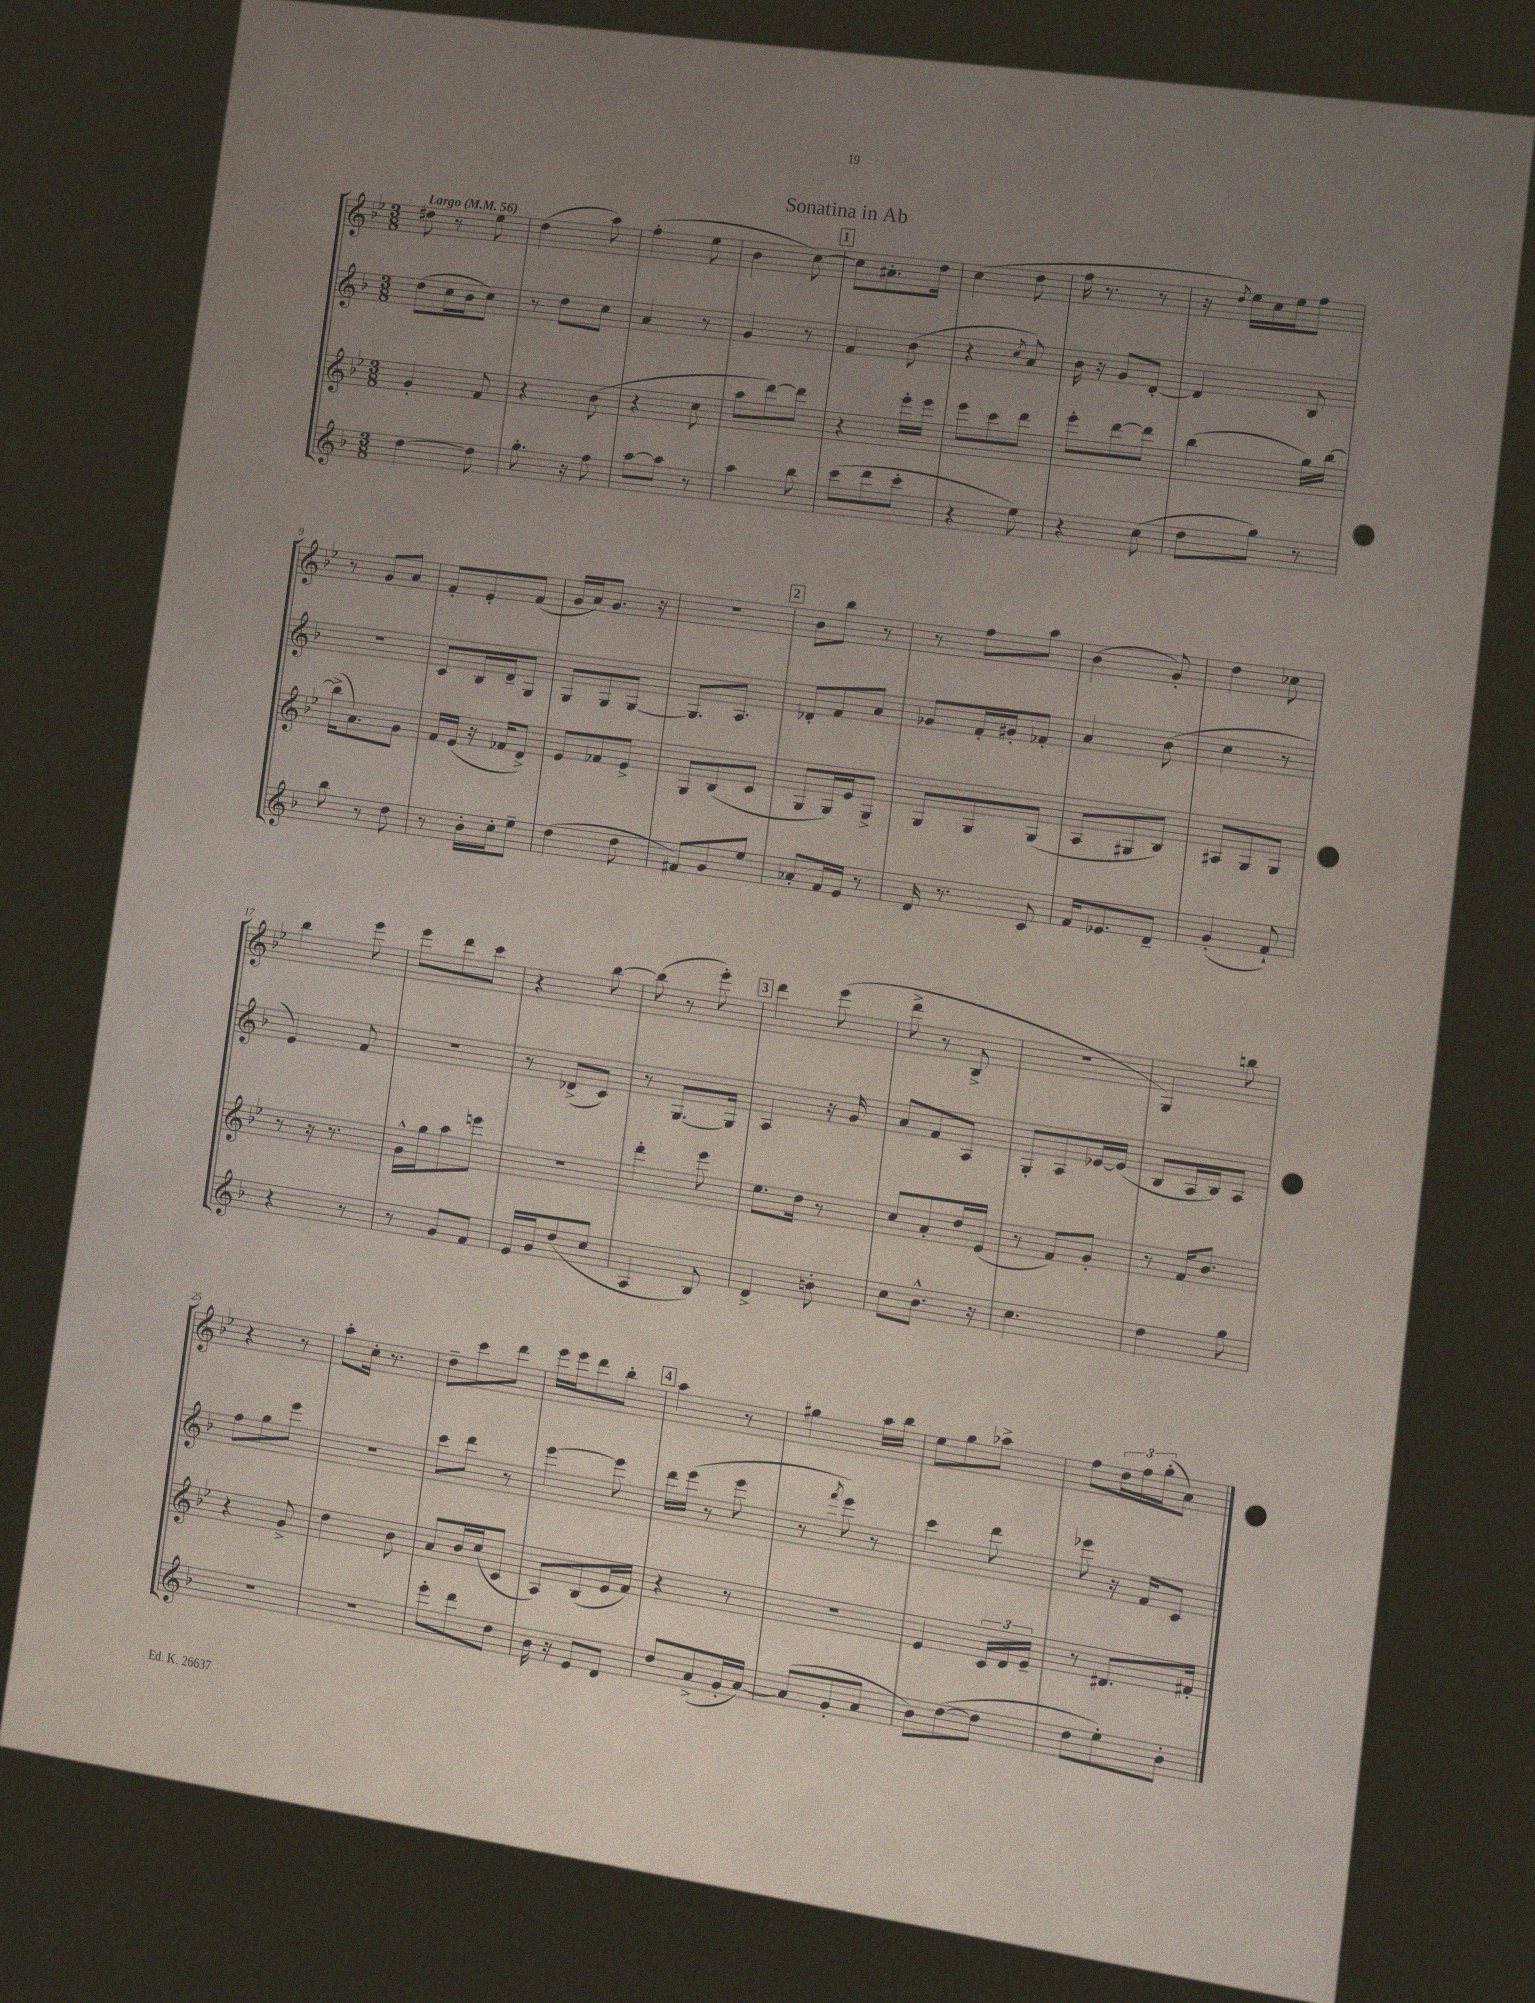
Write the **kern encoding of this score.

**kern	**kern	**kern	**kern
*staff4	*staff3	*staff2	*staff1
*clefG2	*clefG2	*clefG2	*clefG2
*k[b-]	*k[b-e-]	*k[b-]	*k[b-e-]
*M3/8	*M3/8	*M3/8	*M3/8
*MM56	*MM56	*MM56	*MM56
[4dd	4g'	(8dd	8dd#
.	.	16cc	8r
.	.	16b-	.
8dd]	8f	8cc)	8ee-
=	=	=	=
8.gg'	4r	8r	(4dd
.	.	8dd	.
16r	.	.	.
8ff	(8b-	8cc	8aa)
=	=	=	=
[8aa	4r	4a	(4ff'
8aa]	.	.	.
8r	8cc	8r	8ee-
=	=	=	=
4aa	8aa	4g	4b-
.	[8ddd)	.	.
8bb-	8ddd]	8r	[8cc)
=	=	=	=
(8ccc	4r	4f	8cc]
8ddd	.	.	8.a#'
8ccc'	16eee-'	(8b-	.
.	16eee-	.	16dd
=	=	=	=
4r	8eee-	4r	(4cc
.	8ccc	.	.
.	.	8qcc	.
8ee)	8ddd	8a)	8dd
=	=	=	=
4r	8eee-'	16b-	16ff
.	.	16r	8.r
.	[8ddd	8g	.
(8cc	8ddd]	[8d'	8r
=	=	=	=
8dd	(4bb-	4d]	16r
.	.	.	8qdd
.	.	.	16ee-)
8gg)	.	.	16cc
.	.	.	16ee-
8r	16gg)	8B-	8ff
.	[16bb-	.	.
=	=	=	=
8bb-	(16bb-^]	4.r	8r
.	8.a)	.	.
8r	.	.	8g
8dd	8g	.	8a
=	=	=	=
8r	16f	8c	8f'
.	(16e-	.	.
16b-'	16r	16B-	8e-'
16cc'	16f-	16d~	.
8ee~	8d^)	8G	(8f
=	=	=	=
(4dd	8e-	8G	16g
.	.	.	16a)
.	8f-	8G	8.g
8dd	8e-^	[8G	.
.	.	.	16r
=	=	=	=
8f#)	8G	8.G]	4.r
8g	(8B-	.	.
.	.	8.A	.
8ee	8c	.	.
=	=	=	=
8a-'	8G	8d-'	8b-
16f	16G)	8f	8bb-
16e	16e-	.	.
8r	8G^	8a	8r
=	=	=	=
16d	8G	8g-	8r
8.r	.	.	.
.	8G	16f'	8ff
.	.	16g#'	.
8c	(8G	8f-'	8aa
=	=	=	=
16f	8A	4a	(4b-
8.e-	.	.	.
.	8G#	.	.
8d~	8B-)	(8b-	8g')
=	=	=	=
(4g'	8A#	4cc	4dd
.	8G	.	.
8f`)	8G	8r	8cc-
=	=	=	=
4r	8r	4e)	4bb-
.	16r	.	.
.	8.r	.	.
8r	.	8f	8eee-
=	=	=	=
8r	16g^^	4.r	8eee-
.	16gg	.	.
8g	8aa	.	8ddd
8f	8eee	.	8ccc
=	=	=	=
16e	4.r	8r	4r
16g	.	.	.
(8dd	.	(8d-^	.
8cc	.	8c)	[8bb-
=	=	=	=
4A	4ddd'	8r	(8bb-]
.	.	[8.G	8r
8B-)	8eee-	.	8eee-')
.	.	16G]	.
=	=	=	=
4d^	8.ee-	4A	4ddd
.	16dd	.	.
8b'	8r	16r	(8eee-
.	.	16g	.
=	=	=	=
8cc	8cc	8a	8ddd^
8.b-^^	8a'	8f	8r
.	16dd	8A	8B-^
16r	(16e-	.	.
=	=	=	=
4.cc	8r	8G'	4.r
.	8f)	8A	.
.	8g'	[16e-	.
.	.	(16e-]	.
=	=	=	=
4dd	8r	8B-	4G)
.	16f	16A	.
.	8.b-	16B-)	.
8gg	.	8A	8bb
=	=	=	=
4.r	4r	8ff	4r
.	.	8gg	.
.	8g^	8eee	8r
=	=	=	=
4.r	4dd	4.r	8aa'
.	.	.	16cc'
.	.	.	8.r
.	8b-	.	.
=	=	=	=
8eee'	8a	8ccc	8dd~
8ddd	16b-	8ddd	8ccc
.	(16cc	.	.
8dd	8c	8r	8ddd
=	=	=	=
16b-	8A)	[4eee	16eee-
16r	.	.	16eee-
8e	(8B-	.	8ddd
8d	16e-	8eee]	8bb-'
.	16f)	.	.
=	=	=	=
8dd	4r	16ddd	4aa
.	.	(16eee	.
(8a^	.	8r	.
16g'	8r	8eee	8r
[16a)	.	.	.
=	=	=	=
(8a]	4.r	8r	4gg#
.	.	8qfff	.
8g'	.	8eee)	.
8a	.	8r	16aa
.	.	.	16bb-
=	=	=	=
8b-)	4e-	4ccc	8ee-
([8dd	.	.	8gg
8dd]	24c	8ddd	8aa-^
.	24d	.	.
.	24e-~	.	.
=	=	=	=
8dd	8r	8eee-	8ff
8ee')	8.d#	16r	24dd
.	.	.	24ff
.	.	16f	.
.	.	.	(24gg'
8b-'	.	8c	8a)
.	16f#'	.	.
==	==	==	==
*-	*-	*-	*-
